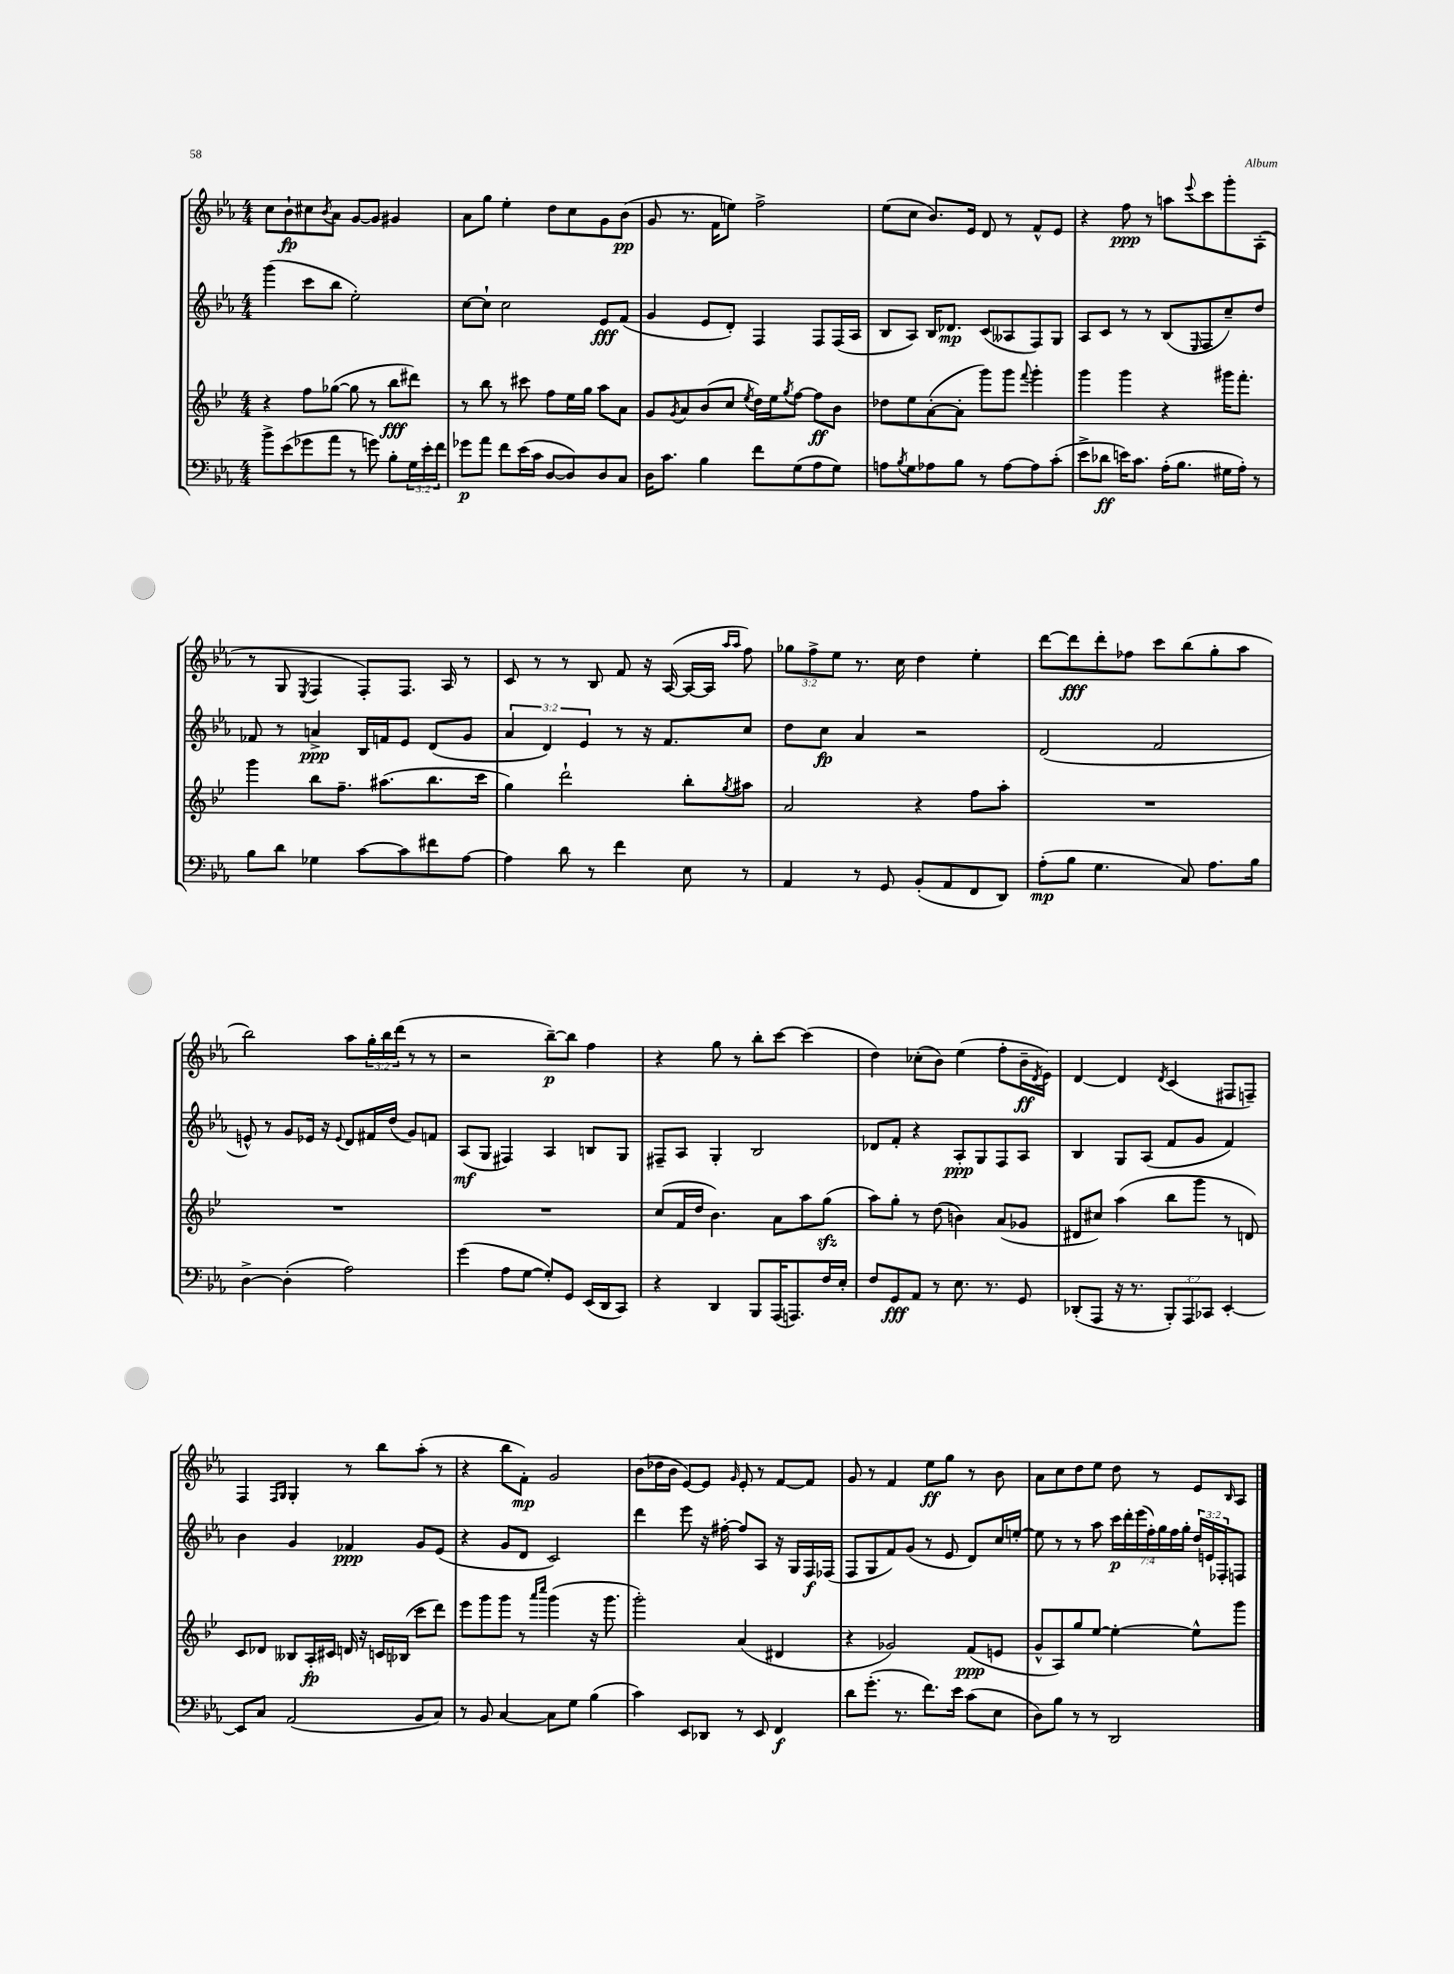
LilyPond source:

<<
\new StaffGroup <<
\new Staff = "s0" {
    \clef treble \key ees \major \numericTimeSignature \time 4/4 \override Staff.TupletNumber.text = #tuplet-number::calc-fraction-text
    c''8 bes'8-!\fp cis''8 \acciaccatura { bes'8 } aes'8 g'8~ g'8 gis'4 |
    aes'8 g''8 ees''4-. d''8 c''8 g'8 bes'8\pp( |
    g'8 r8. f'16 e''8) f''2-> |
    ees''8( c''8 bes'8.) ees'16 d'8 r8 f'8-^ ees'8 |
    r4 f''8\ppp r8 a''8 \appoggiatura { ees'''8 } c'''8 g'''8-. aes8-.( |
    r8 g8 \acciaccatura { ees8 } f4 f8-.) f8. aes16 r8 |
    c'8 r8 r8 bes8 f'8 r16 aes16~( aes16~ aes16 \grace { aes''16 aes''16 } f''8) |
    \tuplet 3/2 { ges''8 f''8-> ees''8 } r8. c''16 d''4 ees''4-. |
    d'''8~ d'''8\fff d'''8-. fes''8 c'''8 bes''8( g''8-. aes''8 |
    bes''2) aes''8 \tuplet 3/2 { g''16-. bes''16 d'''16( } r8 r8 |
    r2 bes''8~--\p) bes''8 f''4 |
    r4 g''8 r8 bes''8-. c'''8~ c'''4( |
    d''4) ces''8-.( bes'8) ees''4( f''8-. bes'16--\ff \acciaccatura { d'8 } ees'16) |
    d'4~ d'4 \acciaccatura { d'8 } c'4( fis8 f8--) |
    f4 \grace { f16 g16 } g4-. r8 bes''8 aes''8-.( r8 |
    r4 bes''8 f'8-.\mp) g'2 |
    bes'8( des''16 bes'16 ees'8~) ees'8 \grace { g'16 } ees'8-. r8 f'8~ f'8 |
    g'8 r8 f'4 ees''8\ff g''8 r8 bes'8 |
    aes'8 c''8 d''8 ees''8 d''8 r8 ees'8 \grace { bes16 } aes8 \bar "|." |
}
\new Staff = "s1" {
    \clef treble \key ees \major \numericTimeSignature \time 4/4 \override Staff.TupletNumber.text = #tuplet-number::calc-fraction-text
    g'''4( c'''8 bes''8 ees''2-.) |
    c''8~ c''8-! c''2 ees'8\fff f'8( |
    g'4 ees'8 d'8-.) f4 f8 f16( aes16 |
    bes8 aes8) bes16 des'8.\mp c'8( aeses8 f8) g8 |
    aes8 c'8 r8 r8 bes8( \grace { ees16 } f8 c''8--) d''8 |
    fes'8 r8 a'4->\ppp bes16 f'16 ees'8 d'8( g'8 |
    \tuplet 3/2 { aes'4 d'4) ees'4 } r8 r16 f'8. c''8 |
    d''8 c''8\fp aes'4 r2 |
    d'2( f'2 |
    e'8-^) r8 g'8 ees'16 r16 \appoggiatura { ees'8 } d'8 fis'16 d''16( g'8) f'8 |
    aes8\mf( g8 fis4) aes4 b8 g8 |
    fis8-- aes8 g4-. bes2 |
    des'8 f'8-. r4 aes8-.\ppp g8 f8 aes8 |
    bes4 g8 aes8( f'8 g'8 f'4) |
    bes'4 g'4 fes'4\ppp g'8 ees'8( |
    r4 g'8 d'8 c'2) |
    d'''4 ees'''8 r16 fis''16~-. fis''8 aes8 r16 g16 f16\f fes16( |
    f8 g8 f'8) g'8( r8 ees'8 d'8) c''16 e''16~-. |
    e''8 r8 r8 aes''8 \tuplet 7/4 { c'''16\p d'''16-. ees'''16( f''16-.) g''16 f''16 g''16-. } \tuplet 3/2 { d''16 e'16 fes16-. } f8 \bar "|." |
}
\new Staff = "s2" {
    \clef treble \key bes \major \numericTimeSignature \time 4/4
    r4 f''8 ges''8~( ges''8 r8 bes''8\fff dis'''8) |
    r8 bes''8 r8 cis'''8 f''8 ees''16 g''16 a''8 a'8 |
    g'8 \acciaccatura { g'8 } a'8 bes'8( c''8 \acciaccatura { ees''8 } d''16) ees''16 \acciaccatura { g''8 } f''8~ f''8\ff bes'8 |
    des''8 ees''8 a'8~-.( a'8-. g'''8) g'''8 \appoggiatura { f'''8 } g'''4-. |
    g'''4 g'''4 r4 gis'''16 f'''8.-. |
    g'''4 bes''8 f''8.-- ais''8.( bes''8. c'''16 |
    g''4) d'''2-! bes''8-. \acciaccatura { g''8 } ais''8 |
    a'2 r4 f''8 a''8-. |
    R1 |
    R1 |
    R1 |
    c''8( f'16 d''16 bes'4.) a'8 a''8 g''8\sfz( |
    a''8) g''8-. r8 d''8( b'4) a'8( ges'8 |
    dis'8 cis''8) a''4( bes''8 g'''8 r8 d'8) |
    c'8 des'8 beses8 a16-.\fp cis'16 d'16 r16 c'16 bes16( c'''8 d'''8) |
    ees'''8 g'''8 g'''8 r8 \grace { a'''16 c''''16 } g'''4( r16 g'''8. |
    g'''2-.) a'4( dis'4 |
    r4 ges'2) f'8\ppp( e'8 |
    g'8-^ a8) g''8 ees''8~ ees''4~-. ees''8-^ g'''8 \bar "|." |
}
\new Staff = "s3" {
    \clef bass \key ees \major \numericTimeSignature \time 4/4 \override Staff.TupletNumber.text = #tuplet-number::calc-fraction-text
    bes'8-> ees'8( ges'8 aes'8 r8 g'8) bes8-. \tuplet 3/2 { g16 ees'16-. f'16 } |
    ges'8\p aes'8 f'8 ees'16( c'16 d8~ d8) d8 c8 |
    d16 c'8. bes4 f'8 g8( aes8 g8) |
    a8 \acciaccatura { bes8 } g8 aes8 bes8 r8 aes8~ aes8 c'8-.( |
    ees'8-> des'8\ff e'16) c'8. aes16-.( bes8. gis16 aes16-.) r8 |
    bes8 d'8 ges4 c'8~ c'8 fis'8 aes8~ |
    aes4 d'8 r8 f'4 ees8 r8 |
    aes,4 r8 g,8 bes,8-.( aes,8 f,8 d,8) |
    aes8-.\mp( bes8 g4. c8) aes8. bes16 |
    d4~-> d4-.( aes2) |
    g'4( aes8 g8~ g8-.) g,8 ees,16( d,16 c,8) |
    r4 d,4 bes,,8 aes,,16( a,,8.) f16 ees16-. |
    f8 g,8\fff aes,8 r8 ees8. r8. g,8 |
    des,8-.( aes,,8 r16 r8. \tuplet 3/2 { bes,,8-.) aes,,8 ces,8 } ees,4~-. |
    ees,8 c8 aes,2( bes,8 c8) |
    r8 bes,8 c4~ c8 g8 bes4( |
    c'4) ees,8 des,8 r8 ees,8 f,4\f |
    d'8 g'8.-.( r8. f'8.) ees'16 c'8( ees8 |
    d8) bes8 r8 r8 d,2 \bar "|." |
}
>>
>>
\layout { \context { \Score \remove "Bar_number_engraver" } }
